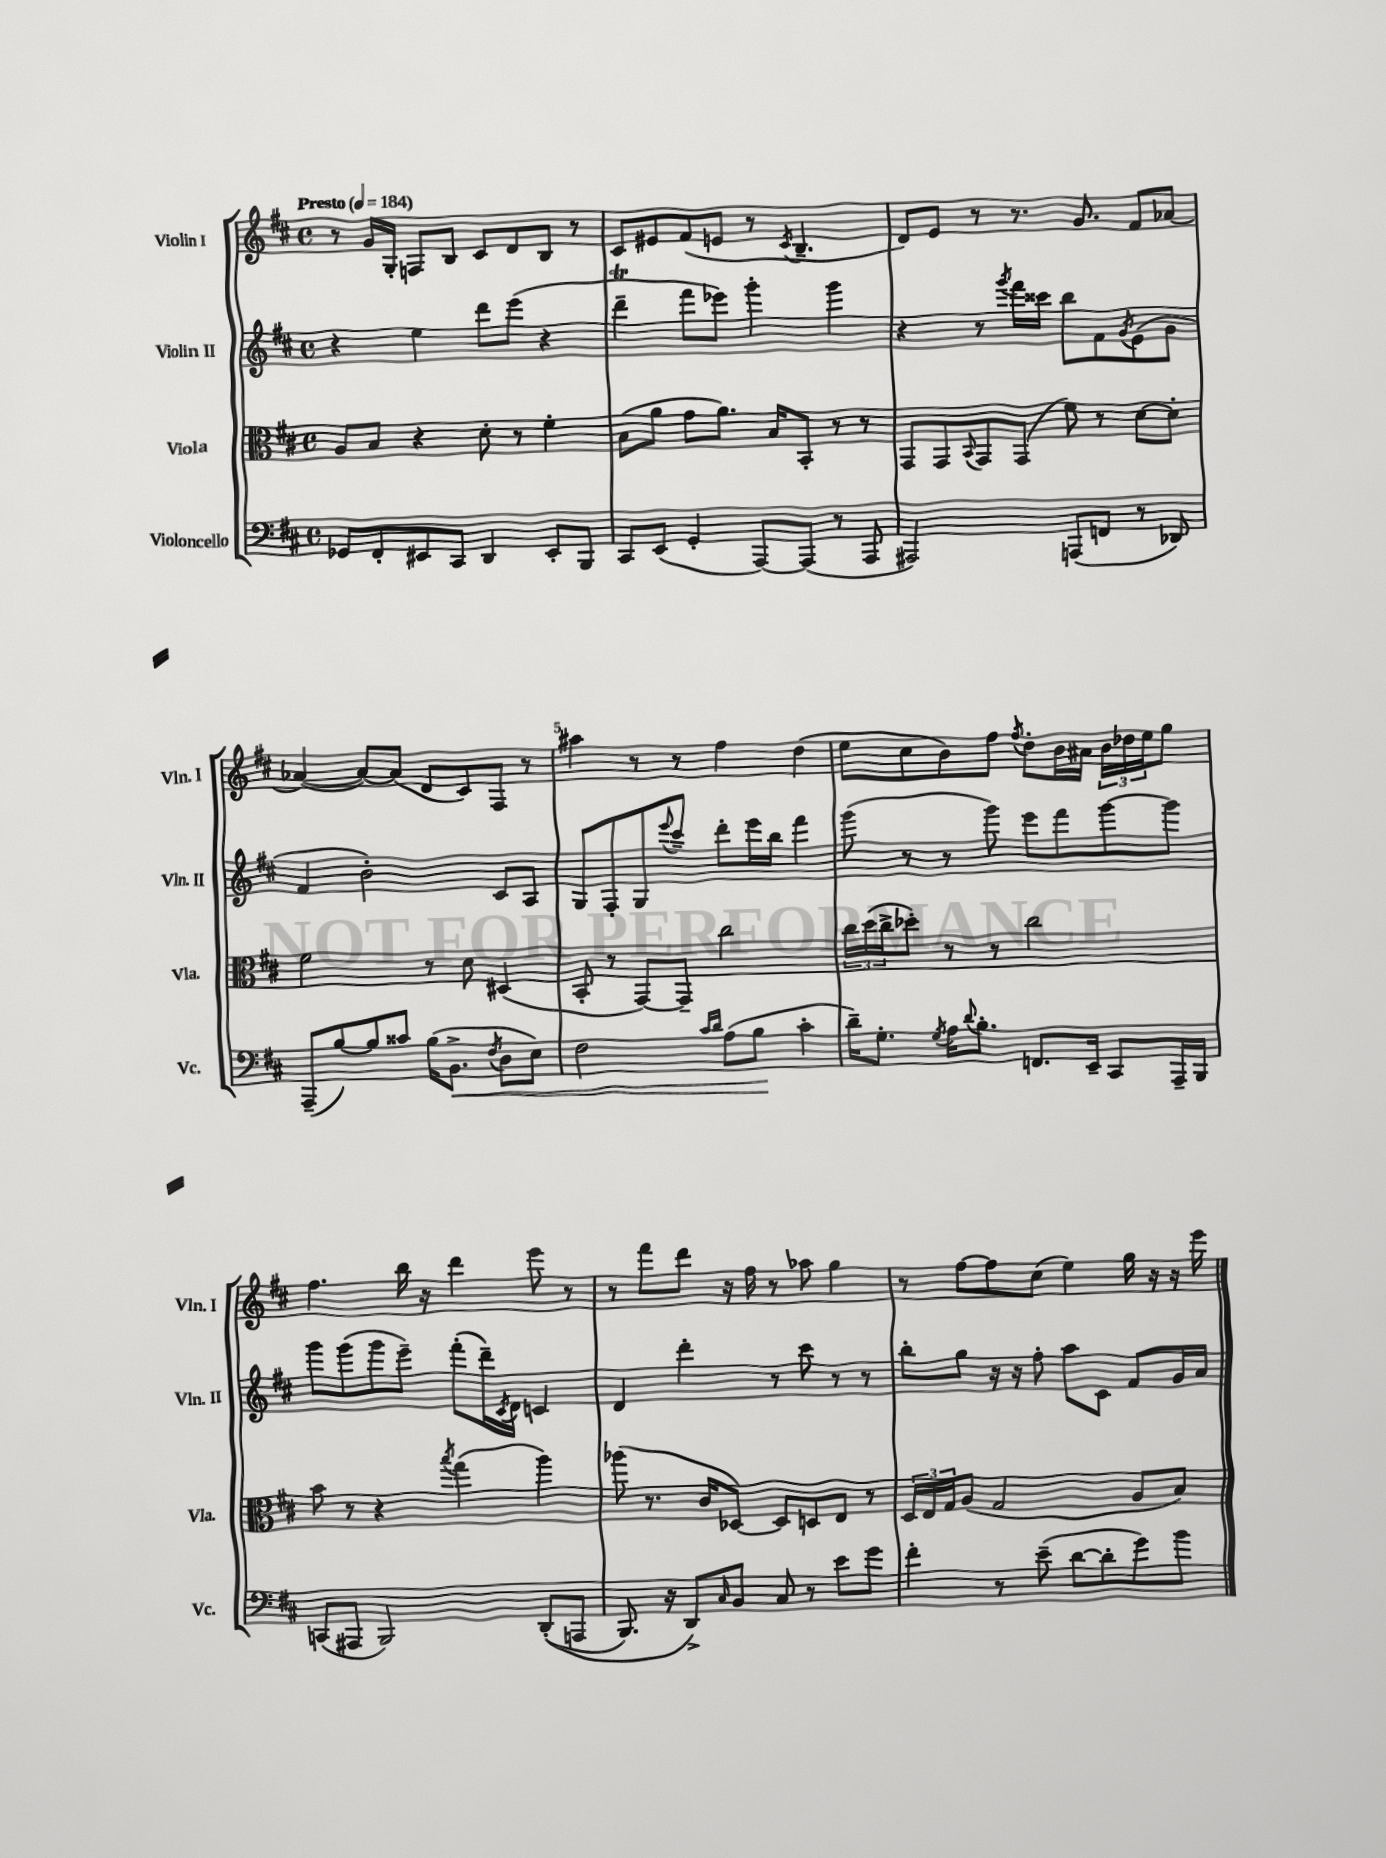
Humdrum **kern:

**kern	**kern	**kern	**kern
*staff4	*staff3	*staff2	*staff1
*clefF4	*clefC3	*clefG2	*clefG2
*k[f#c#]	*k[f#c#]	*k[f#c#]	*k[f#c#]
*M4/4	*M4/4	*M4/4	*M4/4
*met(c)	*met(c)	*met(c)	*met(c)
*MM184	*MM184	*MM184	*MM184
8GG-	8A	4r	8r
8FF#'	8B	.	16g
.	.	.	16G'
8EE#	4r	4ee	8F
8CC#	.	.	8B
4DD	8d'	8ddd	8c#
.	8r	(8eee	8d
8EE#'	4f#'	4r	8B
8BBB	.	.	8r
=	=	=	=
8CC#	(8B	4ddd~	8c#
(8EE	8a	.	8e#
4GG'	8g	8fff#	(8f#
.	8.a)	8eee-)	8e
[8AAA)	.	4ggg'	8r
.	16B	.	.
.	.	.	8qc#
(8AAA]	8BB'	.	4.B~
8r	8r	4ggg	.
8AAA	8r	.	.
=	=	=	=
2AAA#)	8GG	4r	8d)
.	8GG	.	8e
.	8qqBB	.	.
.	8GG	8r	8r
.	.	8qggg	.
.	(8GG	16fff#	8.r
.	.	16ccc##	.
(8AAA	8f#)	8bb	.
.	.	.	8.g
8FF	8r	8f#	.
.	.	8qg	.
8r	[8d	(8e	8f#
8DD-)	8d']	8g	[8a-
=	=	=	=
(8AAA~	2f#	4f#	(4a-_
[8B)	.	.	.
8B]	.	2b')	8a-_)
8c##	.	.	(8a-]
(16B	8r	.	8d
8.BB^	.	.	.
.	8d	.	8c#)
8qF#	.	.	.
8D	(4D#	8c#	8F#
8E)	.	8A	8r
=	=	=	=
2F#	8BB'	8G	4aa#
.	8r	8F#'	.
.	[8GG)	8G	8r
.	.	8qqeee	.
.	8GG~]	8ccc#~	8r
16qqc#	.	.	.
16qqd	.	.	.
(8A	2cc#	8ddd'	4ff#
8B	.	16eee	.
.	.	16bb	.
4c#'	.	4fff#	(4dd
=	=	=	=
16d~)	24cc#	(8ggg	8ee
.	(24dd	.	.
8.G'	.	.	.
.	24cc#^	.	.
.	8dd-')	8r	8cc#
8qG	.	.	.
16A	8r	8r	8b)
8qqd	.	.	.
8.B'	.	.	.
.	8r	8ggg)	8ff#
.	.	.	8qff#
8.FF	2cc#	8eee	8dd'
.	.	8fff#	16b
16EE~	.	.	16a#
8CC#	.	[8ggg	24b
.	.	.	24dd-
.	.	.	24ee
16AAA~	.	8ggg]	8gg
16BBB	.	.	.
=	=	=	=
(8CC	8b	8ggg	4.ff#
8AAA#	8r	(8ggg	.
2BBB)	4r	8ggg	.
.	.	8eee~)	16bb
.	.	.	16r
.	8qbb	.	.
.	(4gg	(8fff#'	4ddd
.	.	16ddd~)	.
.	.	8qc#	.
.	.	16d	.
&((8DD'	4aa)	4c	8eee
8AAA	.	.	8r
=	=	=	=
8.BBB)	(8aa-	4d	8r
.	8.r	.	8fff#
16r	.	.	.
8DD^&)	.	4ddd'	8ddd
.	16c#	.	.
16qqC#	.	.	.
8BB	[8D-)	.	16r
.	.	.	16ff#
8C#	8D-]	8r	8r
8r	8D	8ccc#	8aa-
8e	8E	8r	4gg
8g	8r	8r	.
=	=	=	=
4f#'	24D	8bb'	8r
.	24E	.	.
.	24G	.	.
.	(8A	8gg	[8ff#
8r	2G	16r	8ff#]
.	.	16r	.
(8e~	.	8ff#'	(8cc#
[8d	.	8aa	4ee)
8d']	.	8c#	.
8g)	8A	8f#	16gg
.	.	.	16r
8b	8B)	16g	16r
.	.	16a	16eee
==	==	==	==
*-	*-	*-	*-
